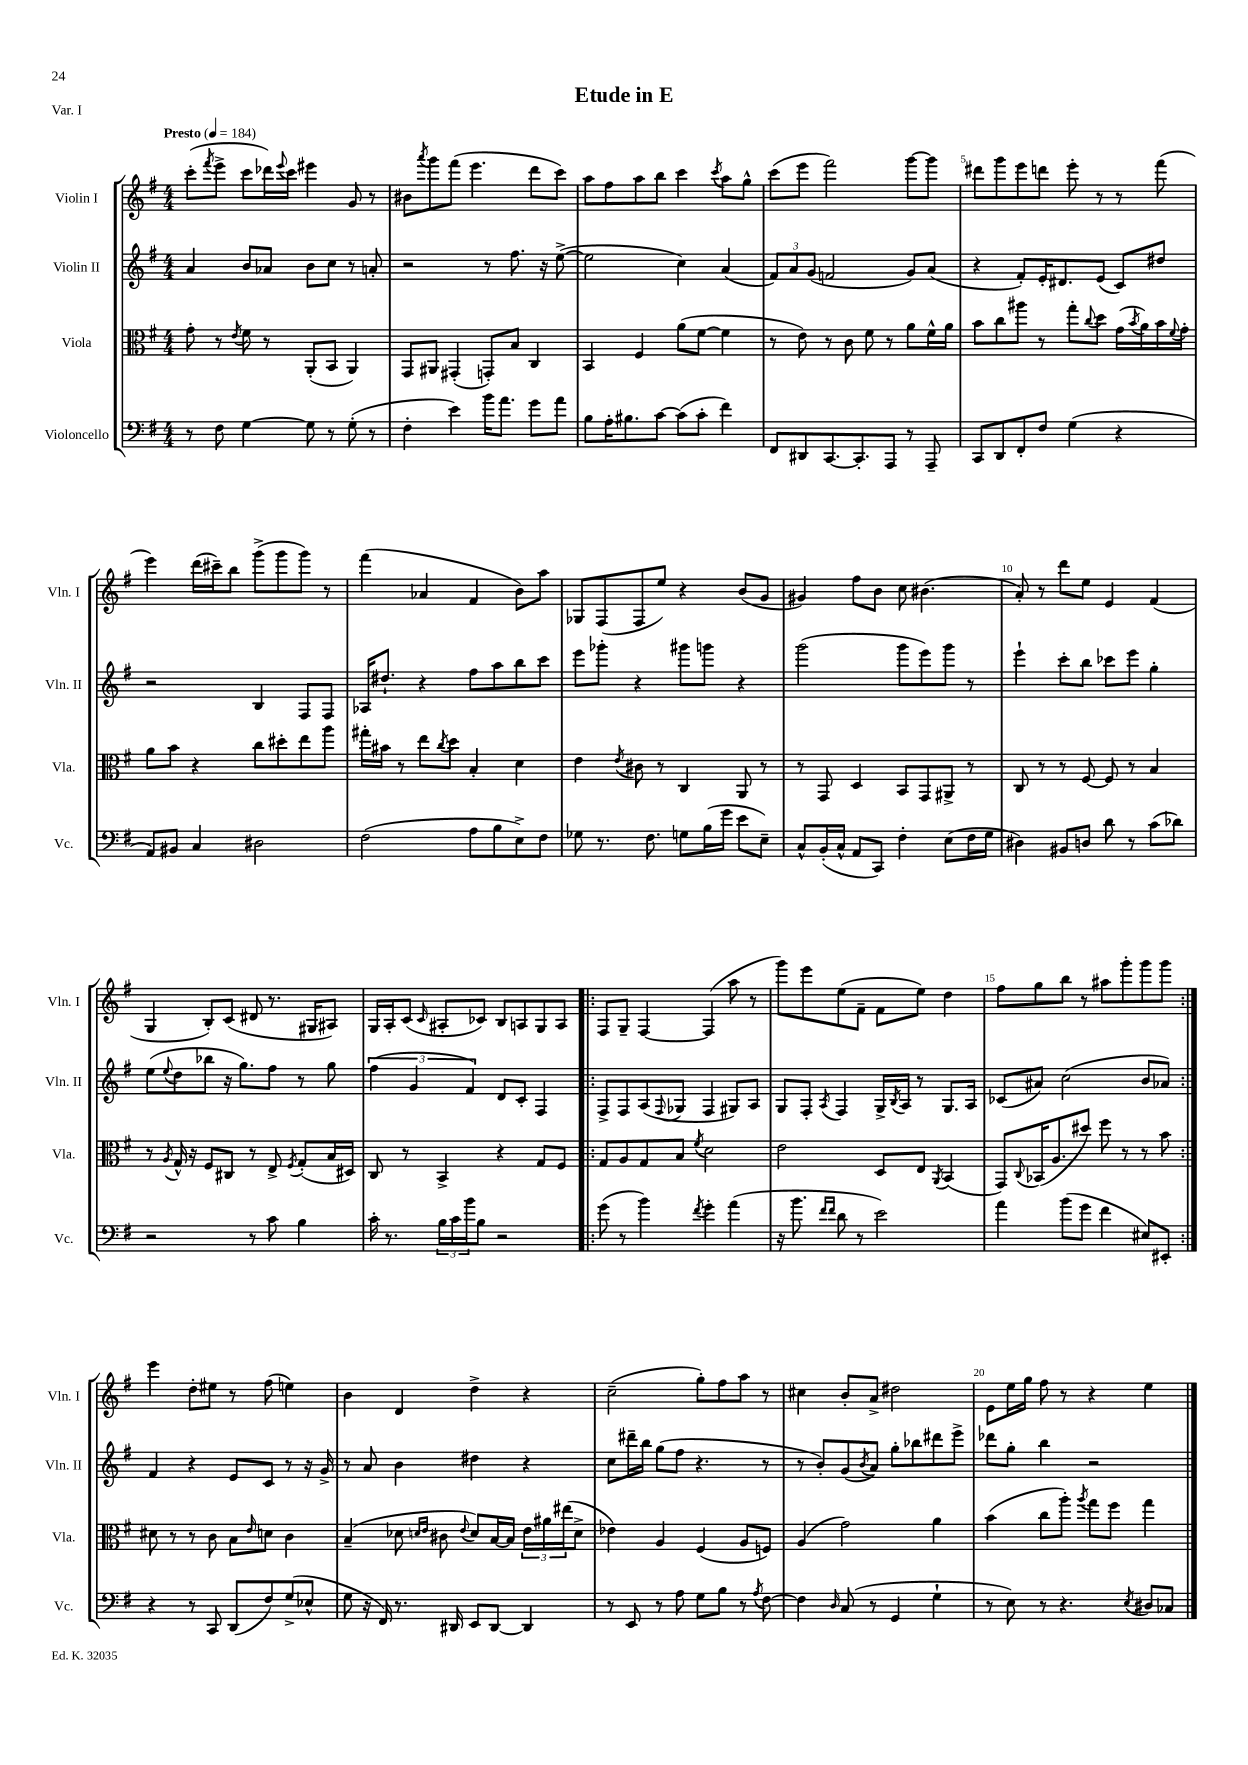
\header { title = "Etude in E" piece = "Var. I" }
<<
\new StaffGroup <<
\new Staff = "s0" \with { instrumentName = "Violin I" shortInstrumentName = "Vln. I" } {
    \clef treble \key g \major \numericTimeSignature \time 4/4 \tempo "Presto" 4 = 184
    c'''8-.( \acciaccatura { fis'''8 } e'''8-> c'''8 des'''16) \appoggiatura { e'''8 } c'''16 eis'''4 g'8 r8 |
    bis'8 \acciaccatura { a'''8 } g'''8 fis'''8( e'''4. d'''8 c'''8) |
    a''8 fis''8 a''8 b''8 c'''4 \acciaccatura { c'''8 } a''8 g''8-^ |
    c'''8( e'''8 fis'''2) g'''8~ g'''8 |
    dis'''8 g'''8 e'''8 d'''8 e'''8-. r8 r8 fis'''8( |
    e'''4) d'''16( cis'''16--) b''8 g'''8->( g'''8 g'''8) r8 |
    fis'''4( aes'4 fis'4 b'8) a''8 |
    ges8 fis8( fis8 e''8) r4 b'8( g'8 |
    gis'4) fis''8 b'8 c''8 bis'4.( |
    a'8-.) r8 d'''8 e''8 e'4 fis'4( |
    g4 b8-.) c'8( dis'8 r8. gis16 ais8) |
    g16 a16-. c'8( \grace { c'16 } ais8-. ces'8) b8 a8 g8 a8 |
    \repeat volta 2 { fis8 g8-- fis4~ fis4( a''8 r8 |
    g'''8) e'''8 e''8( fis'8-- fis'8 e''8) d''4 |
    fis''8 g''8 b''8 r8 ais''8 g'''8-. g'''8 g'''8 | }
    e'''4 d''8-. eis''8 r8 fis''8( e''4) |
    b'4 d'4 d''4-> r4 |
    c''2--( g''8-.) fis''8 a''8 r8 |
    cis''4 b'8-. a'8-> dis''2 |
    e'8 e''16 g''16 fis''8 r8 r4 e''4 \bar "|." |
}
\new Staff = "s1" \with { instrumentName = "Violin II" shortInstrumentName = "Vln. II" } {
    \clef treble \key g \major \numericTimeSignature \time 4/4
    a'4 b'8 aes'8 b'8 c''8 r8 a'8-. |
    r2 r8 fis''8. r16 e''8~->( |
    e''2 c''4) a'4( |
    \tuplet 3/2 { fis'8) a'8 g'8( } f'2 g'8) a'8( |
    r4 fis'8-.) e'16-. dis'8. e'8( c'8) dis''8 |
    r2 b4 fis8 fis8 |
    aes16 dis''8.-! r4 fis''8 a''8 b''8 c'''8 |
    e'''8 ges'''8-. r4 gis'''8 g'''8 r4 |
    g'''2( g'''8 e'''8) g'''8 r8 |
    e'''4-! c'''8-. b''8 ces'''8 e'''8 g''4-. |
    e''8( \appoggiatura { e''8 } d''8 bes''8 r16 g''8.) fis''8 r8 g''8 |
    \tuplet 3/2 { fis''4( g'4 fis'4) } d'8 c'8-. fis4 |
    \repeat volta 2 { fis8-> fis8 a8( \appoggiatura { fis8 } ges8 fis4 gis8) a8 |
    g8 fis8-. \acciaccatura { a8 } fis4 g16-> \acciaccatura { b8 } a16 r8 g8. a16 |
    ces'8( ais'8) c''2( b'8 aes'8) | }
    fis'4 r4 e'8 c'8 r8 r16 g'16-> |
    r8 a'8 b'4 dis''4 r4 |
    c''8 dis'''16-- b''16 g''8( fis''8 r4. r8 |
    r8 b'8-.) g'8( \acciaccatura { b'8 } a'8) g''8-. bes''8 dis'''8 e'''8-> |
    des'''8 g''8-. b''4 r2 \bar "|." |
}
\new Staff = "s2" \with { instrumentName = "Viola" shortInstrumentName = "Vla." } {
    \clef alto \key g \major \numericTimeSignature \time 4/4
    g'8-. r8 \acciaccatura { e'8 } fis'8 r8 a,8-.( b,8 a,4) |
    g,8 ais,8 gis,4-.( g,8-.) b8 c4 |
    b,4 fis4 a'8( fis'8~ fis'4 |
    r8 e'8) r8 c'8 fis'8 r8 a'8 fis'16-^ a'16 |
    b'8 c''8 ais''8 r8 g''8-. \appoggiatura { c''8 } d''8 g'16( \acciaccatura { b'8 } a'16) b'16 \appoggiatura { fis'8 } g'16-. |
    a'8 b'8 r4 c''8 dis''8-. e''8 a''8 |
    gis''16-. bis'16 r8 e''8 \acciaccatura { c''8 } d''8 b4-. d'4 |
    e'4 \acciaccatura { e'8 } cis'8 r8 c4 a,8 r8 |
    r8 g,8 d4 b,8 g,8 ais,8-> r8 |
    c8 r8 r8 fis8~ fis8 r8 b4 |
    r8 \acciaccatura { a8 } g16-^ r16 fis8 cis8 r8 e8-> \acciaccatura { fis8 } g8-.( b16 dis16) |
    c8 r8 b,4-> r4 g8 fis8 |
    \repeat volta 2 { g8 a8 g8 b8 \acciaccatura { fis'8 } d'2 |
    e'2 d8 e8 \acciaccatura { a,8 } b,4( |
    g,8) \appoggiatura { c8 } bes,16( a8. dis''8) fis''8 r8 r8 b'8 | }
    dis'8 r8 r8 c'8 b8 \grace { e'16 } d'8 c'4 |
    b4--( des'8 \grace { d'16 e'16 } cis'8 \appoggiatura { e'8 } d'8) b16~ b16 \tuplet 3/2 { e'16 ais'16 eis''16( } d'8-> |
    ees'4) a4 fis4( a8 f8) |
    a4( g'2) a'4 |
    b'4( c''8 a''8-.) \acciaccatura { a''8 } g''8 fis''8 g''4 \bar "|." |
}
\new Staff = "s3" \with { instrumentName = "Violoncello" shortInstrumentName = "Vc." } {
    \clef bass \key g \major \numericTimeSignature \time 4/4
    r8 fis8 g4~ g8 r8 g8-.( r8 |
    fis4-. e'4) b'16 a'8. g'8 a'8 |
    b8 a16-. bis8. c'8~ c'8( c'8-. fis'4) |
    fis,8 dis,8 c,8.~ c,8.-. a,,8 r8 a,,8-- |
    c,8 d,8 fis,8-. fis8 g4( r4 |
    a,8) bis,8 c4 dis2 |
    fis2( a8 b8 e8->) fis8 |
    ges8 r8. fis8. g8 b16( g'16 e'8 e8--) |
    c8-^ b,16-.( c16-^ a,8 c,8) fis4-. e8( fis16 g16 |
    dis4) bis,8 d8 d'8 r8 c'8( des'8) |
    r2 r8 c'8 b4 |
    c'16-. r8. \tuplet 3/2 { b16 c'16 b'16 } b8 r2 |
    \repeat volta 2 { g'8( r8 b'4) \acciaccatura { fis'8 } g'4-. a'4( |
    r16 b'8. \grace { fis'16 fis'16 } d'8 r8 e'2) |
    a'4 b'8( g'8 fis'4 eis8) eis,8-. | }
    r4 r8 c,8 d,8( fis8) g8->( ees8-^ |
    g8 r16 fis,16) r8. dis,16 e,8 dis,8~ dis,4 |
    r8 e,8 r8 a8 g8 b8 r8 \acciaccatura { a8 } fis8~ |
    fis4 \grace { d16 } c8( r8 g,4 g4-! |
    r8 e8) r8 r4. \acciaccatura { e8 } dis8 ces8 \bar "|." |
}
>>
>>
\layout { \context { \Score \override BarNumber.break-visibility = ##(#f #t #t) barNumberVisibility = #(every-nth-bar-number-visible 5) } }
